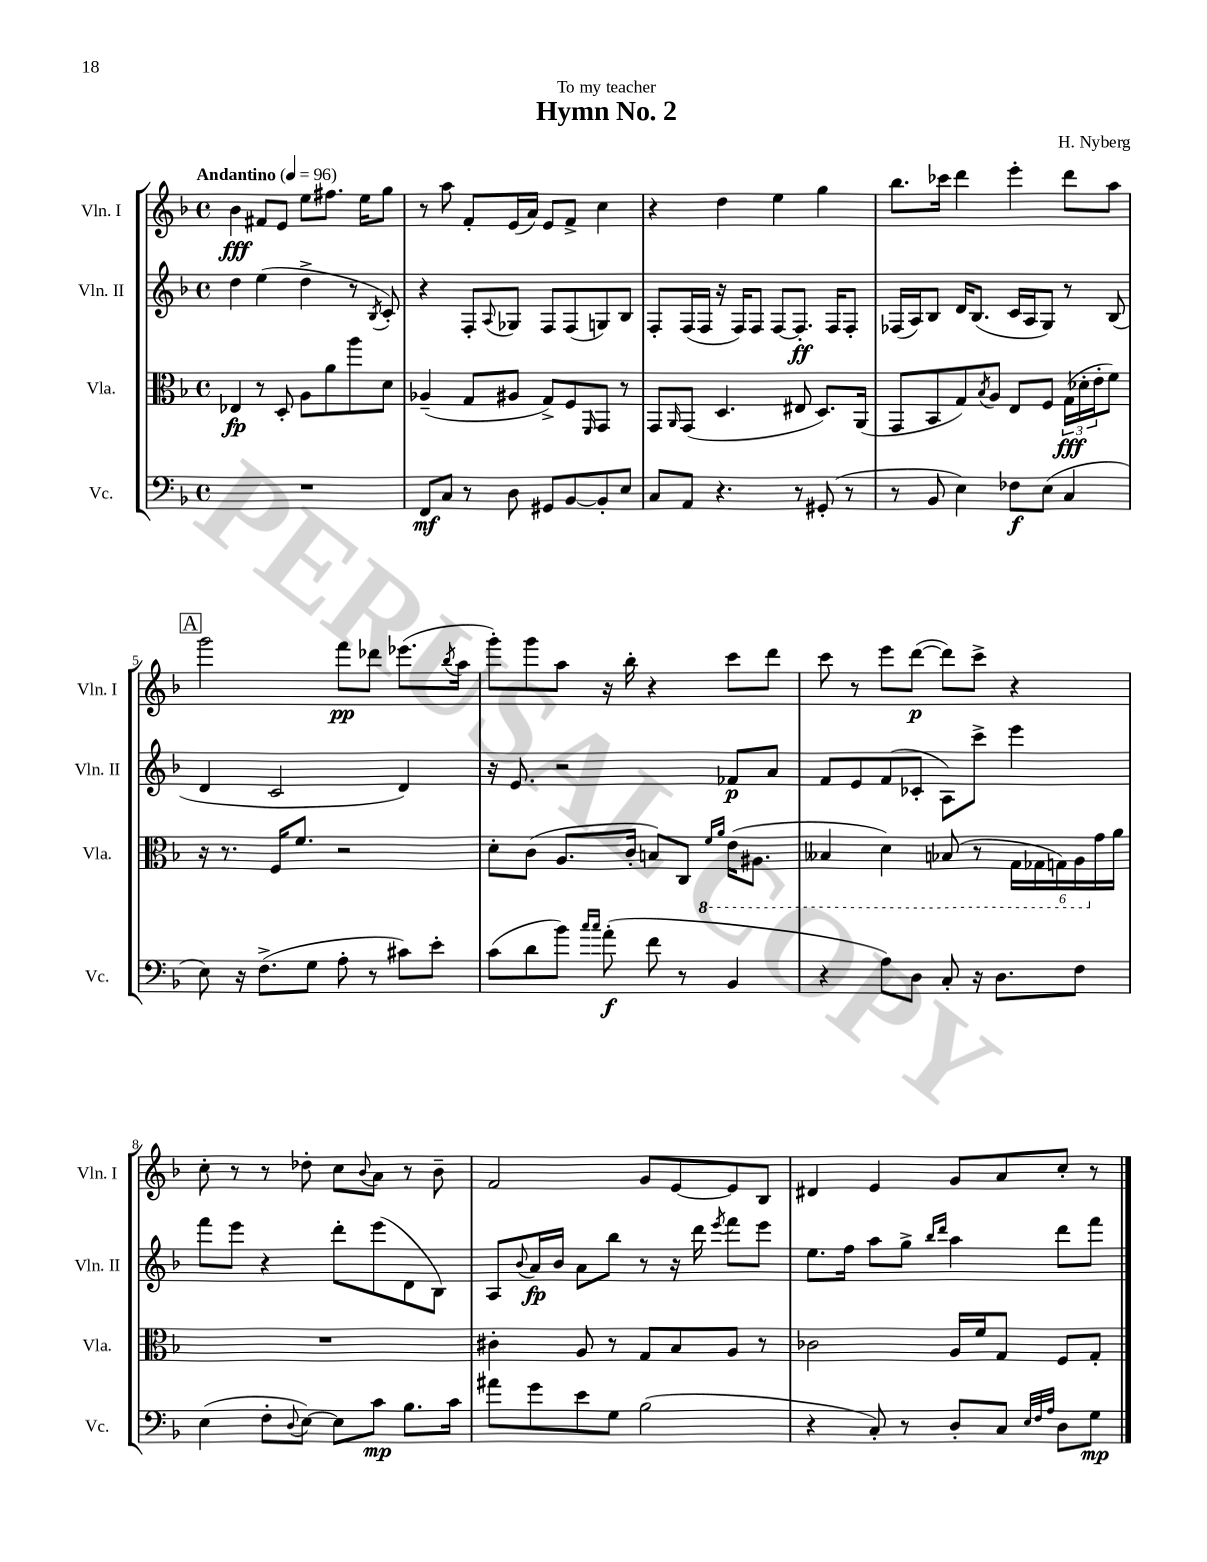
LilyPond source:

\header { title = "Hymn No. 2" composer = "H. Nyberg" dedication = "To my teacher" }
<<
\new StaffGroup <<
\new Staff = "s0" \with { instrumentName = "Vln. I" shortInstrumentName = "Vln. I" } {
    \clef treble \key f \major \defaultTimeSignature \time 4/4 \tempo "Andantino" 4 = 96
    bes'4\fff fis'8 e'8 e''8 fis''8. e''16 g''8 |
    r8 a''8 f'8-. e'16( a'16) e'8 f'8-> c''4 |
    r4 d''4 e''4 g''4 |
    bes''8. ces'''16 d'''4 e'''4-. d'''8 a''8 |
    \mark \markup { \box "A" } g'''2 f'''8\pp des'''8 ees'''8.( \acciaccatura { bes''8 } a''16 |
    g'''8-.) g'''8 a''8 r16 bes''16-. r4 c'''8 d'''8 |
    c'''8 r8 e'''8 d'''8~\p( d'''8) c'''8-> r4 |
    c''8-. r8 r8 des''8-. c''8 \appoggiatura { bes'8 } a'8 r8 bes'8-- |
    f'2 g'8 e'8~ e'8 bes8 |
    dis'4 e'4 g'8 a'8 c''8-. r8 \bar "|." |
}
\new Staff = "s1" \with { instrumentName = "Vln. II" shortInstrumentName = "Vln. II" } {
    \clef treble \key f \major \defaultTimeSignature \time 4/4
    d''4 e''4( d''4-> r8 \acciaccatura { bes8 } c'8-.) |
    r4 f8-. \appoggiatura { a8 } ges8 f8 f8( g8) bes8 |
    f8-. f16( f16 r16 f16) f8 f8~ f8.-.\ff f16 f8-. |
    fes16( a16) bes8 d'16 bes8.( c'16 a16 g8) r8 bes8( |
    \mark \markup { \box "A" } d'4 c'2 d'4) |
    r16 e'8. r2 fes'8\p a'8 |
    f'8 e'8 f'8( ces'8-. a8) c'''8-> e'''4 |
    f'''8 e'''8 r4 d'''8-. e'''8( d'8 bes8) |
    a8 \appoggiatura { bes'8 } a'16\fp bes'16 a'8 bes''8 r8 r16 d'''16 \acciaccatura { e'''8 } f'''8 e'''8 |
    e''8. f''16 a''8 g''8-> \grace { bes''16 d'''16 } a''4 d'''8 f'''8 \bar "|." |
}
\new Staff = "s2" \with { instrumentName = "Vla." shortInstrumentName = "Vla." } {
    \clef alto \key f \major \defaultTimeSignature \time 4/4
    ees4\fp r8 d8-. a8 a'8 a''8 d'8 |
    aes4--( g8 ais8 g8->) f8 \grace { f,16 } g,8 r8 |
    g,8 \grace { a,16 } g,8( d4. eis8 d8.) a,16( |
    g,8 bes,8 g8) \acciaccatura { bes8 } a8 e8 f8 \tuplet 3/2 { g16\fff( des'16-. e'16-. } f'8) |
    \mark \markup { \box "A" } r16 r8. f16 f'8. r2 |
    d'8-. c'8( a8. c'16-. b8) c8 \ottava #-1 \grace { f16 a16 } e16( ais,8. |
    beses,4 d4) bes,8( r8 \tuplet 6/4 { g,16 ges,16 g,16) a,16 \ottava #0 g'16 a'16 } |
    R1 |
    cis'4-. a8 r8 g8 bes8 a8 r8 |
    ces'2 a16 f'16 g8 f8 g8-. \bar "|." |
}
\new Staff = "s3" \with { instrumentName = "Vc." shortInstrumentName = "Vc." } {
    \clef bass \key f \major \defaultTimeSignature \time 4/4
    R1 |
    f,8\mf c8 r8 d8 gis,8 bes,8~ bes,8-. e8 |
    c8 a,8 r4. r8 gis,8-.( r8 |
    r8 bes,8 e4) fes8\f e8( c4 |
    \mark \markup { \box "A" } e8) r16 f8.->( g8 a8-. r8 cis'8) e'8-. |
    c'8( d'8 bes'8) \grace { c''16 c''16 } a'8-.\f( f'8 r8 bes,4 |
    r4 a8) d8 c8-. r16 d8. f8 |
    e4( f8-. \appoggiatura { d8 } e8~) e8 c'8\mp bes8. c'16 |
    ais'8 g'8 e'8 g8 bes2( |
    r4 c8-.) r8 d8-. c8 \grace { e32 f32 a32 } d8 g8\mp \bar "|." |
}
>>
>>
